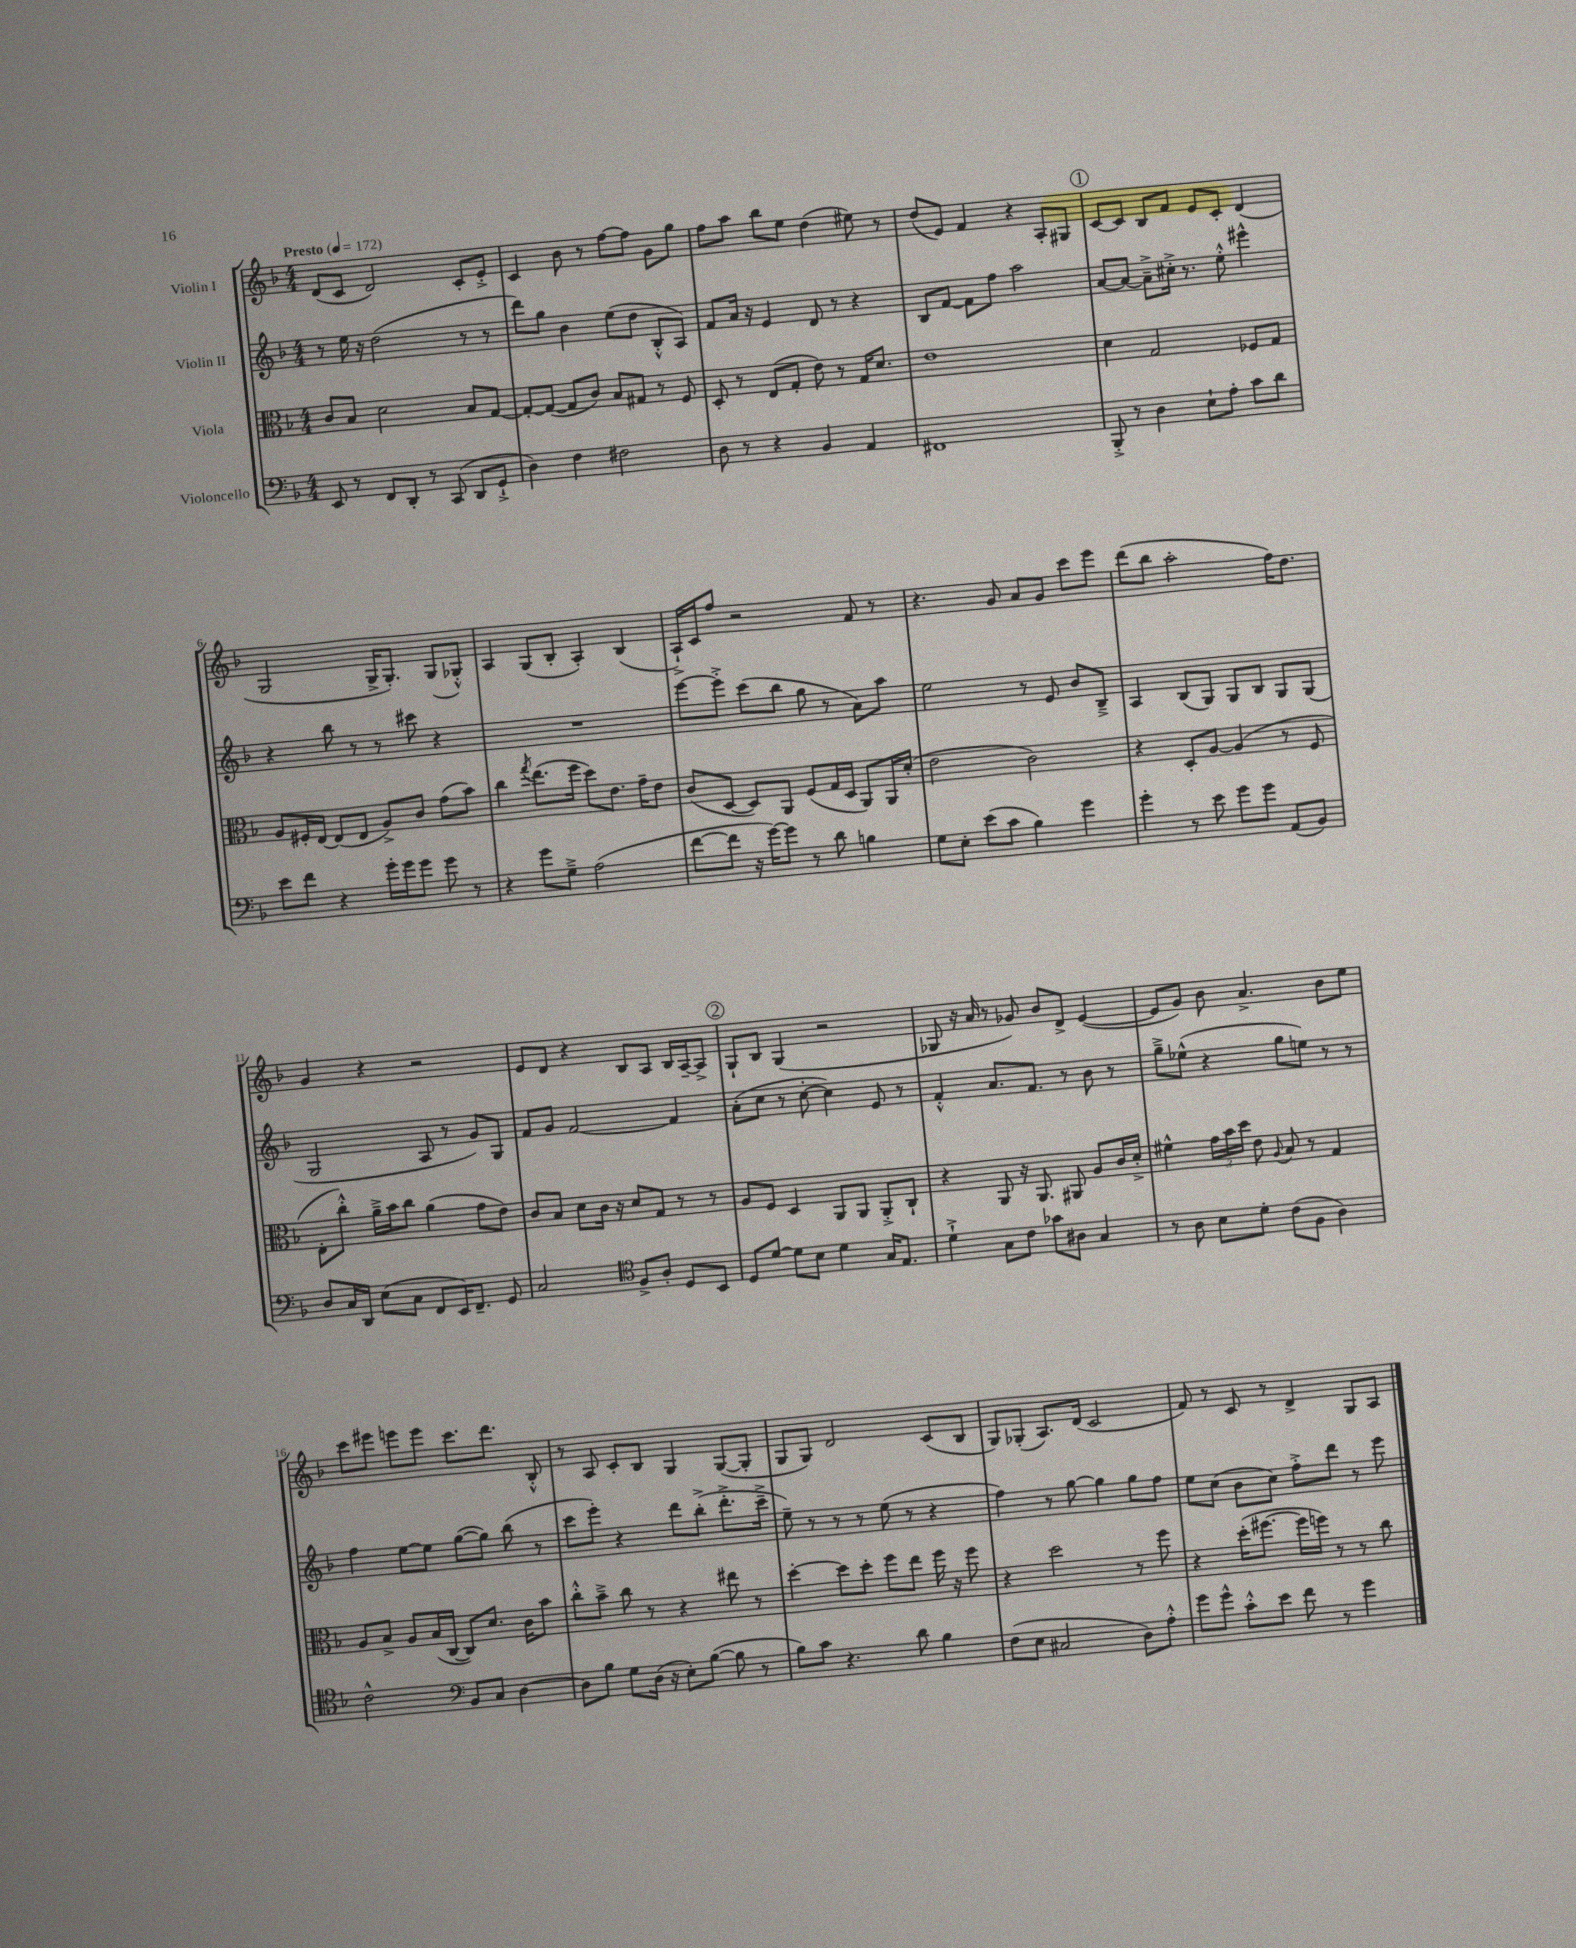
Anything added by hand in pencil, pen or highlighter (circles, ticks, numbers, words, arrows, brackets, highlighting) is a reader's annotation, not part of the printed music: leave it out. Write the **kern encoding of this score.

**kern	**kern	**kern	**kern
*staff4	*staff3	*staff2	*staff1
*clefF4	*clefC3	*clefG2	*clefG2
*k[b-]	*k[b-]	*k[b-]	*k[b-]
*M4/4	*M4/4	*M4/4	*M4/4
*MM172	*MM172	*MM172	*MM172
8EE/	8c/L	8r	(8d/L
8r	8B-/J	16ee\	8c/J
.	.	16r	.
8FF/L	2d\	(2dd\	2d/)
8DD'/J	.	.	.
8r	.	.	.
(8CC/	.	.	.
8DD/L	8B-/L	8r	8c'/L
8GG`^/J	[8G/J	8r	8e'^/J
=	=	=	=
4D\)	8G'/_L	8ddd\L)	4c/
.	(8G/_J	8gg\J	.
4F\	8G/]L	4b-\	8b-\
.	8c/J)	.	8r
2F#\	8B-/L	(8ee\L	[8ff\L
.	8G#/J	8dd\J	8ff\]J
.	8r	8B-'^^/L	8g\L
.	8F/	8A/J)	8gg\J
=	=	=	=
8D\	8D'/	8f/L	8ff\L
8r	8r	16a/Jk	8aa\J
.	.	16r	.
4r	(8E/L	4e/	8bb-\L
.	8G'/J	.	8ee\J
4BB-/	8e\)	8d/	(4dd\
.	8r	8r	.
4AA/	16G/LK	4r	8ee#\)
.	8.d/J	.	.
.	.	.	8r
=	=	=	=
1FF#	1e	8B-/L	(8dd/L
.	.	[8f/J	8e/J)
.	.	8f\]L	4f/
.	.	8ff\J	.
.	.	2aa\	4r
.	.	.	8A'/L
.	.	.	8G#/J
=	=	=	=
8BBB-'^/	4d\	[8a/L	[8c/L
8r	.	8a/_J	8c/]J
4D\	2G/	8a~^\]L	8B-/L
.	.	16cc#'^\Jk	8f/J
.	.	8.r	.
8E`\L	.	.	8e/L
8A'\J	.	8ee'^^\	8c'/J
8c\L	8F-/L	4eee#^^\	(4d/
8d\J	8G/J	.	.
=	=	=	=
8e\L	8A/L	4r	2G/
8f\J	16F#'/L	.	.
.	[16E/JJ	.	.
4r	(8E/]L	8bb-\	.
.	8E/J	8r	.
16g'\LL	8A^/L)	8r	16G^/LK
16g\J	.	.	8.G'/J)
8g\J	8c/J	8ccc#\	.
8g\	(8g\L	4r	(8G/L
8r	8b-\J)	.	8G-'^^/J)
=	=	=	=
4r	4cc\	1r	4A/
.	8qgg/	.	.
8g\L	(8.ee\L	.	(8G/L
8G~^\J	.	.	8B-'/J
.	16ff\Jk	.	.
(2A\	8dd\L)	.	4A'/)
.	8.e\J	.	.
.	.	.	(4B-/
.	16g~\LK	.	.
.	8e\J	.	.
=	=	=	=
[8f\L	(8c/L	[8eee\L	16A`^/LL)
.	.	.	16c/J
8f\]J	[8D/J	8eee'^\]J	8ff/J
16r	8D/]L)	(8ccc\L	2r
[16g\LK)	.	.	.
8g\]J	8AA/J	8bb-\J	.
8r	(8F/L	8gg\	.
8d\	16G/L	8r	.
.	16D/JJ	.	.
4B\	8AA/L)	8a\L)	8f/
.	16AA/L	8aa\J	8r
.	(16d'/JJ	.	.
=	=	=	=
8G\L	2e\	2ee\	4.r
8E'\J	.	.	.
(8e\L	.	.	.
8c\J	.	.	8g/
4B-\)	2c\)	8r	8a/L
.	.	8e/	8g/J
4g\	.	8b-/L	8ccc\L
.	.	8B-~^/J	8eee\J
=	=	=	=
4g'\	4r	4A/	(8ddd\L
.	.	.	8bb-\J
8r	8D'/L	(8B-/L	2aa'\
8e\	[8A/J	8G/J)	.
8g\L	(4A/]	8G/L	.
8g\J	.	8B-/J	.
(8AA/L	8r	8G/L	16ff\LK)
.	.	.	8.dd\J
8BB-/J)	8F/	(8G/J	.
=	=	=	=
8D/L	8E'\L	2G/	4g/
16C/L	8cc'^^\J)	.	.
16DD/JJ	.	.	.
(8E\L	16a~^\LL	.	4r
.	16b-\J	.	.
8C\J	8cc\J	.	.
8FF/L	(4a\	8A/	2r
16EE/K)	.	8r	.
8.FF~/J	.	.	.
.	8g\L	8g/L)	.
8GG/	8e\J)	8G/J	.
=	=	=	=
2C/	8c/L	8f/L	8e/L
.	8B-/J	8g/J	8d/J
.	8d\L	[2f/	4r
.	16c\Jk	.	.
.	16r	.	.
*clefC4	*	*	*
8F^/L	8d/L	.	8B-/L
8A'/J	8G/J	.	8A/J
8D/L	8r	4f/]	16B-/LL
.	.	.	[16A~/J
8BB-/J	8r	.	8A^/]J
=	=	=	=
8D/L	8A/L	(8a'\L	8G`/L
[8d/J	8F/J	8cc\J	8B-/J
8d\]L	4D/	8r	(4G/
8B-\J	.	[8cc'\	.
4d\	8AA/L	4cc\])	2r
.	8AA/J	.	.
16G/LK	8AA'^/L	8e/	.
8.E/J	.	.	.
.	8C`/J	8r	.
=	=	=	=
4d`^\	4r	4f'^^/	8G-/
.	.	.	16r
.	.	.	16a/
8G\L	8AA/	8.a/L	8r
8c\J	16r	.	8g-/)
.	8.AA/	8.f/J	.
8g-\L	.	.	8b-/L
8A#\J	8AA#/	8r	8d^/J
4G/	8A/L	8b-\	([4e/
.	16c/L	8r	.
.	16d'^/JJ	.	.
=	=	=	=
8r	4f#^^\	8gg~^\L	8e/]L
8A\	.	(8ee-^^\J	8g/J)
8B-\L	24g\LL	4r	8b-\
.	24b-\	.	.
.	24dd\JJ	.	.
8d'\J	8e\	.	4.a^/
.	8qqA/	.	.
(8c\L	8B-/	8gg\L	.
8F\J	8r	8ee\J)	.
4A\)	4G/	8r	8b-\L
.	.	8r	8ee\J
=	=	=	=
2c^^\	8A/L	4ff\	8ccc\L
.	8B-^/J	.	8eee#\J
.	8A/L	[8ee\L	8eee\L
.	(16B-/L	8ee\]J	8eee\J
.	[16C/JJ	.	.
*clefF4	*	*	*
8BB-/L	8C/]L)	([8gg\L	8.ccc\L
8C/J	8.d/J	8gg\]J)	.
.	.	.	8.ddd\J
[4D\	.	(8bb-\	.
.	16c\LK	.	.
.	8b-\J	8r	8B-'^^/
=	=	=	=
8D\]L	8cc'^^\L	8ccc\L	8r
8B-\J	8b-~^\J	8eee'\J)	8A/
8G\L	8cc\	4r	8c'/L
(16D\Jk	8r	.	8B-/J
16r	.	.	.
8E'\L)	4r	8ddd\L	4G/
([8B-\J	.	(8bb-'^\J	.
8B-\]	8ee#\	8.ddd'^\L	([8G/L
8r	8r	.	8G'/]J
.	.	16ccc~^\Jk	.
=	=	=	=
8B-\L)	[4dd'\	8ee~\)	8G/L
8c\J	.	8r	8G/J)
4.r	8dd\]L	8r	2d/
.	8dd'\J	8r	.
.	8ff\L	(8ee\	.
8d\	8ee\J	8r	.
4B-\	16ff\	4r	(8c/L
.	16r	.	.
.	8ff\	.	8B-/J
=	=	=	=
(8F\L	4r	4ff\)	8G/L)
8E\J	.	.	(8G-'/J
2C#/	2dd\	8r	8.A/L)
.	.	[8gg\	.
.	.	.	(16d/Jk
.	.	4gg\]	2c/
8D\L)	8r	8gg\L	.
8A'^^\J	8ff\	8ff\J	.
=	=	=	=
8g\L	4r	8ee\L	8f/)
8g^^\J	.	(8cc\J	8r
8c'^^\L	(16dd'\LK	8b-\L	8c/
.	[8.ff#\J	.	.
8e\J	.	8cc\J)	8r
8f\	16ff#\]LL	8ff'^\L	4d^/
.	16ff\JJ)	.	.
8r	8r	8ddd\J	.
4g\	8r	8r	8G/L
.	8cc\	8eee\	8A/J
==	==	==	==
*-	*-	*-	*-
